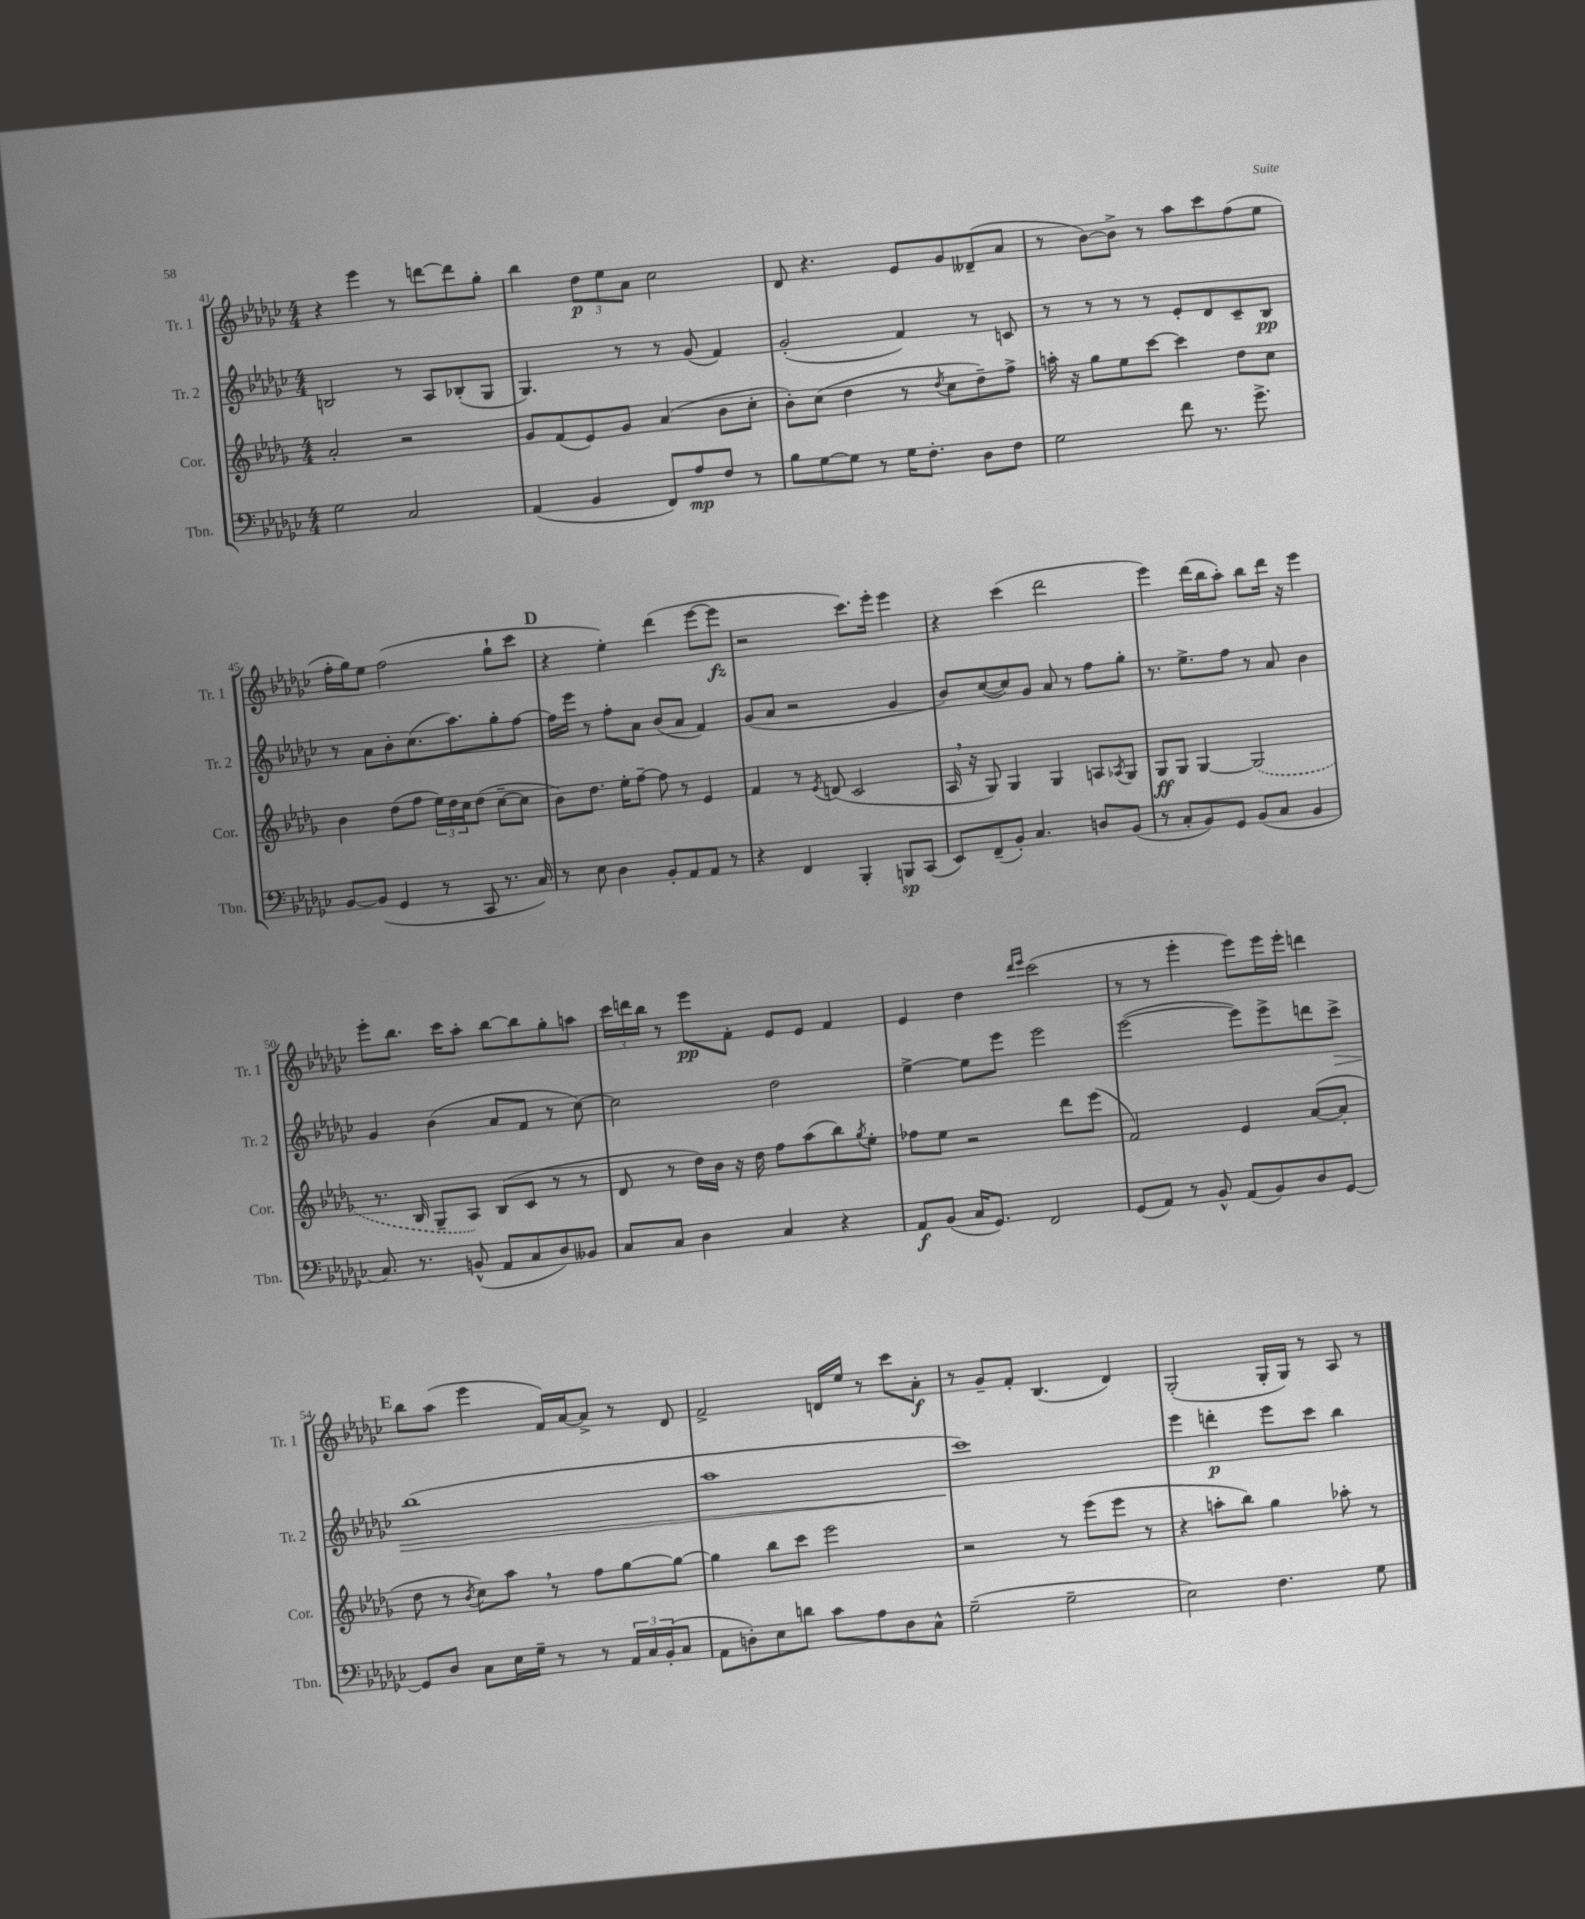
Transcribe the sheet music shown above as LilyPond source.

<<
\new StaffGroup <<
\new Staff = "s0" \with { instrumentName = "Tr. 1" shortInstrumentName = "Tr. 1" } {
    \clef treble \key ges \major \numericTimeSignature \time 4/4
    r4 ees'''4 r8 d'''8~ d'''8 ges''8-. |
    bes''4 \tuplet 3/2 { des''8\p ees''8 aes'8 } ces''2 |
    des'8 r4. ees'8 ges'8 deses'8--( aes'8 |
    r8 bes'8~) bes'8-> r8 aes''8 ces'''8 f''8( ees''8 |
    f''16-. ges''16) ees''8 f''2( ges''8-! ces'''8 |
    \mark \markup { \bold "D" } r4 ees''4-.) des'''4( ees'''8~ ees'''8\fz |
    r2 ces'''8.) ees'''16-. ees'''4 |
    r4 ces'''4( des'''2 |
    ees'''4) des'''16( bes''16 aes''8-.) bes''8 des'''16 r16 ees'''4 |
    ees'''8-. bes''8. ces'''16 aes''8-. bes''8~ bes''8 ges''8-. a''8 |
    \tuplet 3/2 { ces'''16 d'''16 bes''16 } r8 ees'''8\pp f'8-. ees'8 ees'8 f'4 |
    ees'4 des''4 \grace { des'''16 ees'''16 } ces'''2( |
    r8 r8 ees'''4-. ees'''8) ees'''16 ees'''16-. d'''4 |
    \mark \markup { \bold "E" } bes''8 aes''8( ees'''4 f'16) aes'16~ aes'8-> r8 des'8 |
    f'2-> d'16 ees''16 r8 ces'''8 aes'8-.\f |
    r8 ges'8-- f'8-. bes4.( des'4) |
    ges2-.( ges16-. ges16) r8 aes8 r8 \bar "|." |
}
\new Staff = "s1" \with { instrumentName = "Tr. 2" shortInstrumentName = "Tr. 2" } {
    \clef treble \key ges \major \numericTimeSignature \time 4/4
    b2 r8 aes8 bes8-.( ges8 |
    ges4.) r8 r8 ges'8( f'4) |
    ges'2-.( f'4) r8 c'8 |
    r8 r8 r8 r8 ees'8-. des'8 ces'8-- bes8\pp |
    r8 aes'8 bes'8-. ces''8.( aes''8.) ges''8-. f''8~ |
    \mark \markup { \bold "D" } f''16 ees'''16 r8 f''8-. aes'8 bes'8( aes'8 f'4) |
    ges'8( aes'8 r2 ges'4 |
    bes'8) ces''8~( ces''8) ges'8 aes'8 r8 f''8 ges''8-. |
    r8. ees''8.-> f''8 r8 aes'8 bes'4 |
    ges'4 bes'4( aes'8 f'8 r8 ces''8~) |
    ces''2 des''2 |
    ees''4~-> ees''8 ees'''8 ees'''2 |
    ees'''2~( ees'''8) ees'''8-> d'''8 ces'''8->\> |
    \mark \markup { \bold "E" } bes''1( |
    aes''1 |
    ces'''1\!) |
    ees'''4 d'''4-.\p ees'''8 ces'''8 bes''4 \bar "|." |
}
\new Staff = "s2" \with { instrumentName = "Cor." shortInstrumentName = "Cor." } {
    \clef treble \key des \major \numericTimeSignature \time 4/4
    aes'2-. r2 |
    ges'8 f'8( ees'8) ges'8 aes'4( bes'8 c''8-. |
    bes'8-.) c''8( des''4 r8 \acciaccatura { des''8 } c''8 des''8--) f''8-> |
    a''16-. r16 ges''8 ees''8 c'''8~ c'''4 des''8 c''8 |
    bes'4 des''8( f''8 \tuplet 3/2 { ees''16) des''16 c''16 } des''8( c''8~-- c''8 |
    \mark \markup { \bold "D" } bes'8) des''8. ees''16-. f''8~-- f''8 r8 ees'4 |
    f'4 r8 \acciaccatura { ees'8 } d'8( c'2 |
    aes16 \breathe r16 ges8) ges4 ges4 a8 \acciaccatura { aes8 } ges8 |
    ges8\ff ges8 ges4~ \once \slurDashed ges2( |
    r8. bes16 ges8-- aes8) bes8( c'8 r8 r8 |
    des'8 r8 des''16) bes'16 r16 des''16 f''8 aes''8( bes''8) \acciaccatura { ges''8 } ees''8-. |
    fes''8 ees''8 r2 des'''8 ees'''8( |
    f'2) ees'4 aes'8~( aes'8-. |
    \mark \markup { \bold "E" } des''8 r8 \acciaccatura { bes'8 } c''8) aes''8 \breathe r8 f''8 ges''8~ ges''8~ |
    ges''4 bes''8 c'''8 ees'''2 |
    r2 r8 ees'''8( ees'''8 r8 |
    r4 a''8-. bes''8) ges''4 aes''8-. r8 \bar "|." |
}
\new Staff = "s3" \with { instrumentName = "Tbn." shortInstrumentName = "Tbn." } {
    \clef bass \key ges \major \numericTimeSignature \time 4/4
    ges2 ces2 |
    aes,4( bes,4 f,8) aes8\mp f8 r8 |
    bes8 ges8~ ges8 r8 ges16 f8.-. des8 f8 |
    ges2 f'8 r8. ges'8.-> |
    bes,8~ bes,8( ges,4 r8 ces,8 r8. ces16) |
    \mark \markup { \bold "D" } r8 ees8 des4 bes,8-. aes,8 aes,8 r8 |
    r4 f,4 bes,,4-. b,,8\sp ces,8( |
    ees,8) f,8--( bes,8-.) ces4. d8 bes,8( |
    r8 ces8-. bes,8) ges,8 bes,8( ces8 bes,4 |
    ces8.) r8. b,8-^( aes,8 ces8 des8) beses,8 |
    ces8 ces8 des4 ces4 r4 |
    aes,8\f bes,8( ces16 ges,8.) f,2 |
    ges,8( aes,8) r8 bes,8-^ aes,8( bes,8) des8 ges,8~ |
    \mark \markup { \bold "E" } ges,8 des8 ces8 ees16 ges16-- r8 r8 \tuplet 3/2 { aes,16 ces16 bes,16-.( } ces8 |
    aes,8 d8-.) ees8 d'8 ces'8 aes8 d8 ces8-^ |
    ges2--( ges2-- |
    ees2) f4. ges8 \bar "|." |
}
>>
>>
\layout { \context { \Score currentBarNumber = #41 } }
